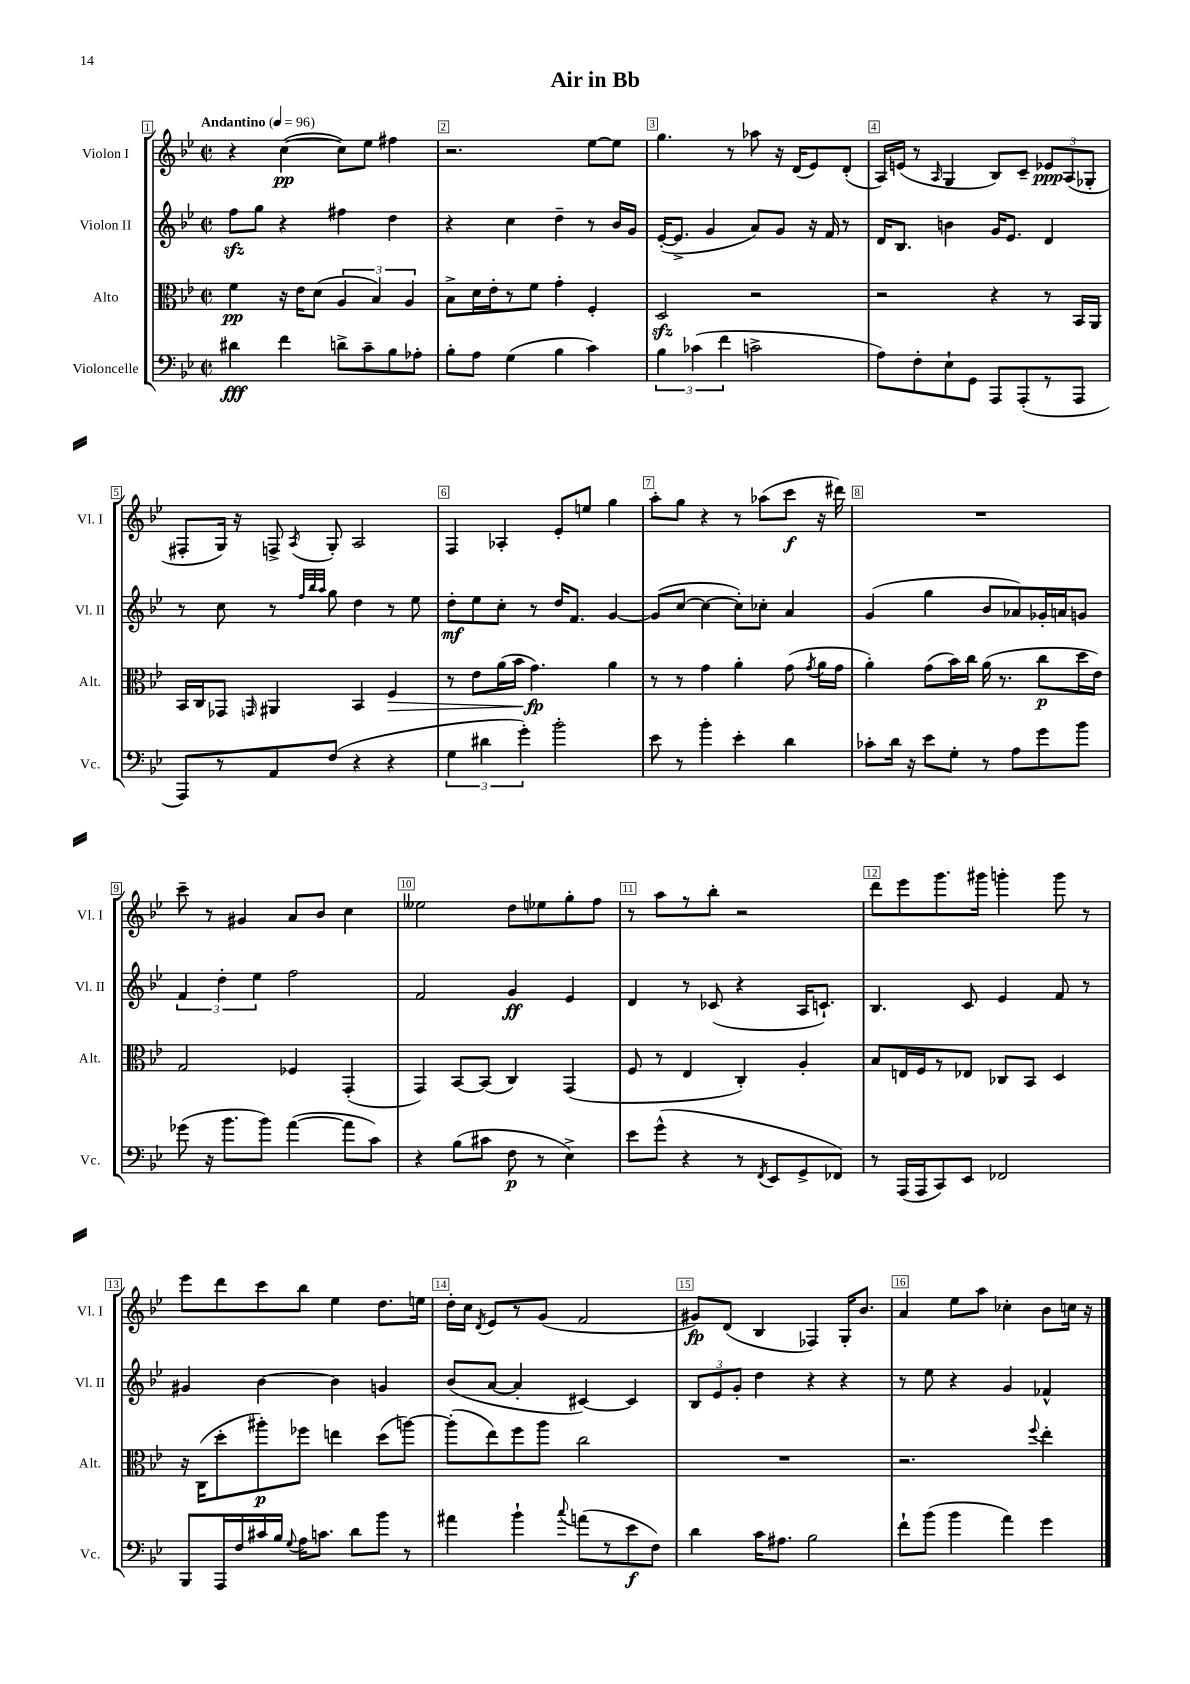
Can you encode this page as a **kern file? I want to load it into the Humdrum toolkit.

**kern	**kern	**kern	**kern
*staff4	*staff3	*staff2	*staff1
*clefF4	*clefC3	*clefG2	*clefG2
*k[b-e-]	*k[b-e-]	*k[b-e-]	*k[b-e-]
*M2/2	*M2/2	*M2/2	*M2/2
*met(c|)	*met(c|)	*met(c|)	*met(c|)
*MM96	*MM96	*MM96	*MM96
4d#	4f	8ff	4r
.	.	8gg	.
4f	16r	4r	([4cc
.	16e-	.	.
.	(8d	.	.
8d^	6A	4ff#	8cc])
8c~	.	.	8ee-
.	6B-)	.	.
8B-	.	4dd	4ff#
.	6A	.	.
8A-'	.	.	.
=	=	=	=
8B-'	8B-^	4r	2.r
8A	16d	.	.
.	16e-'	.	.
(4G	8r	4cc	.
.	8f	.	.
4B-	4g'	4dd~	.
4c)	4F'	8r	[8ee-
.	.	16b-	8ee-]
.	.	16g	.
=	=	=	=
6B-	2D	([16e-'	4.gg
.	.	8.e-^]	.
(6c-	.	.	.
.	.	4g	.
6f	.	.	.
.	.	.	8r
2c^	2r	8a)	8aa-
.	.	8g	16r
.	.	.	(16d
.	.	16r	8e-)
.	.	16f	.
.	.	8r	(8d'
=	=	=	=
8A)	2r	16d	16A)
.	.	8.B-	(16e
8F'	.	.	8r
.	.	.	16qqA
8E-`	.	4b	4G
8GG	.	.	.
8AAA	4r	16g	8B-)
.	.	8.e-	.
(8AAA'	.	.	8c~
8r	8r	4d	12e-
.	.	.	(12A
8AAA	16BB-	.	.
.	.	.	12G-'
.	16AA	.	.
=	=	=	=
8AAA)	16BB-	8r	8F#'
.	16C	.	.
8r	8GG-	8cc	16G)
.	.	.	16r
.	16qqGG	.	.
8AA	4AA#	8r	8F^
.	.	32qqff	.
.	.	32qqbb-	.
.	.	32qqaa	8qA
(8F	.	8gg	8G'
4r	4BB-	4dd	2A
4r	4F	8r	.
.	.	8ee-	.
=	=	=	=
6G	8r	8dd'	4F
.	8e-	8ee-	.
6d#	.	.	.
.	(16a	8cc'	4A-'
.	16b-	.	.
6g')	.	.	.
.	4.g)	8r	.
2b-'	.	16dd	8e-'
.	.	8.f	.
.	.	.	8ee
.	4a	[4g	4gg
=	=	=	=
8e-	8r	(8g]	8aa'
8r	8r	[8cc	8gg
4b-'	4g	4cc_	4r
4e-'	4a'	8cc'])	8r
.	.	8cc-'	(8aa-
4d	(8g	4a	8ccc
.	8qg	.	.
.	16a	.	16r
.	16g	.	16ddd#)
=	=	=	=
8c-'	4a')	(4g	1r
16d	.	.	.
16r	.	.	.
8e-	(8g	4gg	.
8G'	16b-)	.	.
.	16cc	.	.
8r	(16a	8b-	.
.	8.r	.	.
8A	.	8a-)	.
8g	8cc	16g-'	.
.	.	16a	.
8b-	16dd	8g	.
.	16e-)	.	.
=	=	=	=
(8g-	2G	6f	8ccc~
16r	.	.	8r
.	.	6dd'	.
8.b-	.	.	.
.	.	.	4g#
.	.	6ee-	.
8b-)	.	.	.
([4a	4F-	2ff	8a
.	.	.	8b-
8a]	(4GG'	.	4cc
8c)	.	.	.
=	=	=	=
4r	4GG)	2f	2ee--
(8B-	[8BB-	.	.
8c#	(8BB-]	.	.
8F	4C)	4g	8dd
8r	.	.	8ee-
4E-^)	(4GG	4e-	8gg'
.	.	.	8ff
=	=	=	=
8e-	8F	4d	8r
(8g^^	8r	.	8aa
4r	4E-	8r	8r
.	.	(8c-	8bb-'
8r	4C')	4r	2r
8qFF	.	.	.
8EE-	.	.	.
8GG^	4A'	16A	.
.	.	8.c`)	.
8FF-)	.	.	.
=	=	=	=
8r	8B-	4.B-	8ddd
(16AAA	16E	.	8eee-
16AAA	16F	.	.
8CC)	8r	.	8.ggg
8EE-	8E-	8c	.
.	.	.	16ggg#
2FF-	8C-	4e-	4ggg'
.	8BB-	.	.
.	4D	8f	8ggg
.	.	8r	8r
=	=	=	=
8BBB-	16r	4g#	8eee-
.	(16C	.	.
16AAA	8dd'	.	8ddd
16F	.	.	.
16c#	8aa#')	[4b-	8ccc
16B-	.	.	.
8qqG	.	.	.
16A	8ff-	.	8bb-
8.c	.	.	.
.	4ee	4b-]	4ee-
8d	.	.	.
8b-	(8dd	4g	8.dd
8r	[8aa)	.	.
.	.	.	16ee
=	=	=	=
4a#	(8aa']	(8b-	16dd'
.	.	.	16cc
.	.	.	8qd
.	8ee-)	[8a	8e-
4b-`	8ff	4a']	8r
.	8aa	.	(8g
8qqcc	.	.	.
(8a	2cc	[4c#)	2f
8r	.	.	.
8e-	.	4c#]	.
8F)	.	.	.
=	=	=	=
4d	1r	12B-	8g#)
.	.	12e-	.
.	.	.	(8d
.	.	12g'	.
16c	.	4dd	4B-
8.A#	.	.	.
2B-	.	4r	4F-)
.	.	4r	16G'
.	.	.	8.b-
=	=	=	=
8f`	2.r	8r	4a
(8b-	.	8ee-	.
4b-	.	4r	8ee-
.	.	.	8aa
4a)	.	4g	4cc-'
.	8qqff	.	.
4g	4ee-'	4f-^^	8b-
.	.	.	16cc
.	.	.	16r
==	==	==	==
*-	*-	*-	*-
